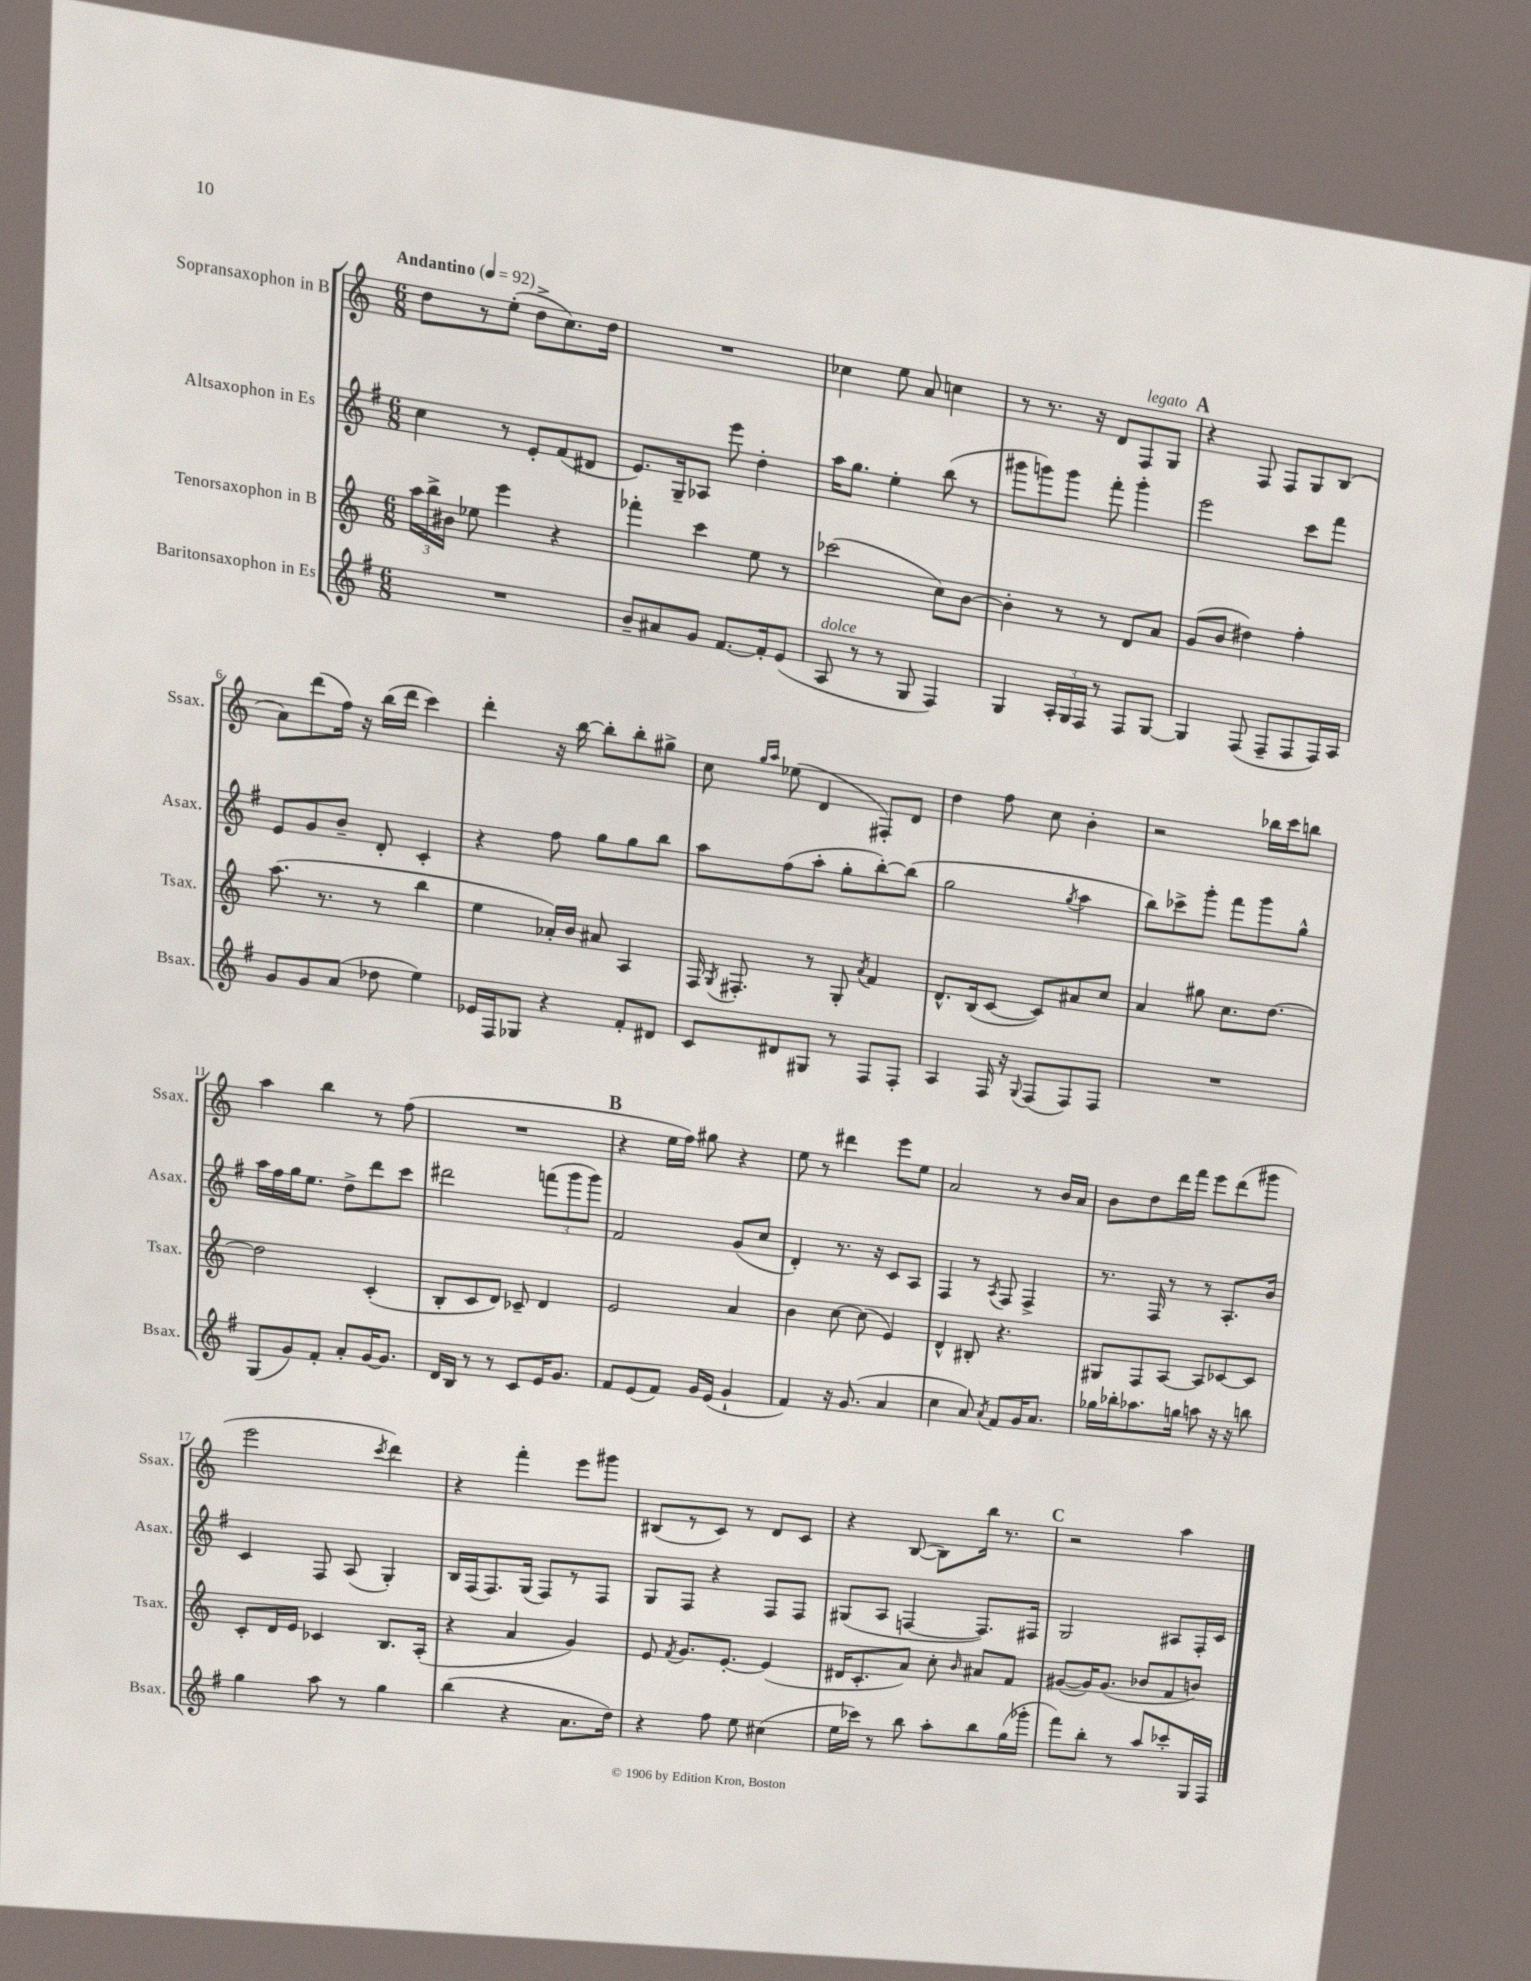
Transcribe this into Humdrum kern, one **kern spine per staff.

**kern	**kern	**kern	**kern
*staff4	*staff3	*staff2	*staff1
*clefG2	*clefG2	*clefG2	*clefG2
*k[f#]	*k[]	*k[f#]	*k[]
*M6/8	*M6/8	*M6/8	*M6/8
*MM92	*MM92	*MM92	*MM92
2.r	24aa	4cc	8dd
.	24bb^	.	.
.	24b#	.	.
.	8ee-	.	8r
.	4eee	8r	(8ee'
.	.	8e'	8dd^
.	4r	(8f#	8.cc)
.	.	8d#	.
.	.	.	16dd
=	=	=	=
8b~	4fff-'	8.e)	2.r
8a#	.	.	.
.	.	16G~	.
8g	4ccc	8A-	.
[8.f#	.	8eee	.
.	8ee	4dd'	.
16f#']	.	.	.
(8e	8r	.	.
=	=	=	=
8A	(2ccc-	16aa	4cc-
.	.	8.gg	.
8r	.	.	.
8r	.	4ee'	8ee
8G	.	.	8a
4F#)	8cc)	(8bb	4cc
.	[8b	8r	.
=	=	=	=
4G	4b']	8ggg#	8r
.	.	8ggg)	8.r
24A'	8r	8ggg	.
24G	.	.	.
.	.	.	16r
24F#	.	.	.
8r	8r	8fff#'	8d
8F#	8d	4ggg'	8F
[8G	8a	.	8G
=	=	=	=
4G]	(8g	2eee	4r
.	8b	.	.
(8F#	4dd#)	.	8F
8F#~	.	.	8F
8F#	4ff'	8ccc	8G
16F#)	.	8fff#	(8B
16A	.	.	.
=	=	=	=
8g	(8.aa	8e	8a)
8g	.	8g	(8ddd
.	8.r	.	.
(8a	.	8b~	16ff)
.	.	.	16r
8dd-	8r	8d'	(16bb
.	.	.	16ddd
4ee)	4bb	4c'	4ccc)
=	=	=	=
16e-	4ee	4r	4ddd'
16F#	.	.	.
8G-	.	.	.
4r	16a-')	8ff#	16r
.	16b	.	[16bb
.	8a#	8gg	8bb']
8f#'	4A	8gg	8bb'
8d#	.	8bb	8gg#^
=	=	=	=
8c	16F	8aa	8cc
.	8qG	.	.
.	8.F#'	.	.
.	.	.	16qqgg
.	.	.	16qqaa
8d#	.	(8ff#	(8ee-
8G#	8r	8aa'	4d
8r	8G'	8gg'	.
.	8qa	.	.
8F#	4f	[8bb')	8F#')
8F#'	.	(8bb]	8d
=	=	=	=
4A	8.d^^	2gg	4dd
.	(16B	.	.
16F#	[8c	.	8ff
16r	.	.	.
8qqG	.	.	.
(8F#	8c])	.	8cc
.	.	8qgg	.
8F#)	8a#	4aa	4b'
8F#	8cc	.	.
=	=	=	=
2.r	4a	8bb)	2r
.	.	8ccc-^	.
.	8gg#	8ggg'	.
.	8.cc	8fff#	.
.	.	8ggg	16bb-
.	[8.dd	.	16ccc
.	.	8gg^^	8bb
=	=	=	=
(8G	2dd]	16aa	4aa
.	.	16ff#	.
8g)	.	16gg	.
.	.	8.ee	.
8f#'	.	.	4bb
8a'	.	8dd^	.
[16g	(4c'	8ddd	8r
8.g]	.	.	.
.	.	8ccc	(8ff
=	=	=	=
16d	8B'	2ddd#	2.r
16B	.	.	.
8r	8c	.	.
8r	8d)	.	.
8c	8c-~	.	.
16e	4d	(12fff	.
8.g	.	.	.
.	.	12ggg	.
.	.	12ggg)	.
=	=	=	=
8f#	2e	2f#	4r
(8e	.	.	.
8f#)	.	.	16ee
.	.	.	16ff)
16g	.	.	8gg#
(16e	.	.	.
4g`	4a	(8g	4r
.	.	8cc	.
=	=	=	=
4f#)	4b	4d')	8ee
.	.	.	8r
16r	[8cc	8.r	4ddd#
(8.g	.	.	.
.	(8cc]	.	.
.	.	16r	.
4a	4e)	8c	8eee
.	.	8A	8ee
=	=	=	=
4cc	4d^^	4F#	2a
8a)	8B#'	8r	.
8qa	.	8qA	.
8f#	4.r	8F#	.
16g	.	4F#^	8r
8.a	.	.	.
.	.	.	16b
.	.	.	16a
=	=	=	=
16gg-	8G#	8.r	8b
16bb-'	.	.	.
8.aa-	8F	.	8dd
.	.	16F#	.
.	[8A	8r	16ddd
16gg	.	.	16fff
8aa	8A]	8r	8eee
16r	[8c-	8.A'	(8ddd
16r	.	.	.
8bb	8c-]	.	8ggg#
.	.	16b	.
=	=	=	=
4gg	8c'	4c	2eee
.	16d	.	.
.	16e	.	.
8aa	4c-	8F#	.
8r	.	(8A	.
.	.	.	8qccc
4gg	8.B	4G')	4ddd)
.	(16A'	.	.
=	=	=	=
(4bb	4r	16B	4r
.	.	(16F#	.
.	.	8.F#)	.
4r	4a	.	4fff'
.	.	(16G	.
.	.	8F#)	.
8.a	4g)	8r	8eee
.	.	8F#	8ggg#
16dd)	.	.	.
=	=	=	=
4r	8e	8G	(8B#
.	8qf	.	.
.	8.g	8F#	8r
8ff#	.	4r	8c)
.	[8.e'	.	.
8ee	.	.	8r
(4cc#	(4e]	8F#	8d
.	.	8F#	8c
=	=	=	=
16ee	16d#	(8G#	4r
16ccc-)	8.c'	.	.
8r	.	8A	.
8bb	8a)	[4F	([8B
8aa'	8cc'	.	8B])
.	16qqb	.	.
8bb	8a#	8.F])	16bb
.	.	.	8.r
(16gg	8f	.	.
16ggg-'	.	16F#	.
=	=	=	=
8fff#)	([8g#	2G	2r
8bb'	16g#])	.	.
.	(8.g#	.	.
8r	.	.	.
8aa	8b-	.	.
8ccc-'	8f	8A#	4aa
16G	8b)	16F#'	.
16F#	.	16c	.
==	==	==	==
*-	*-	*-	*-
